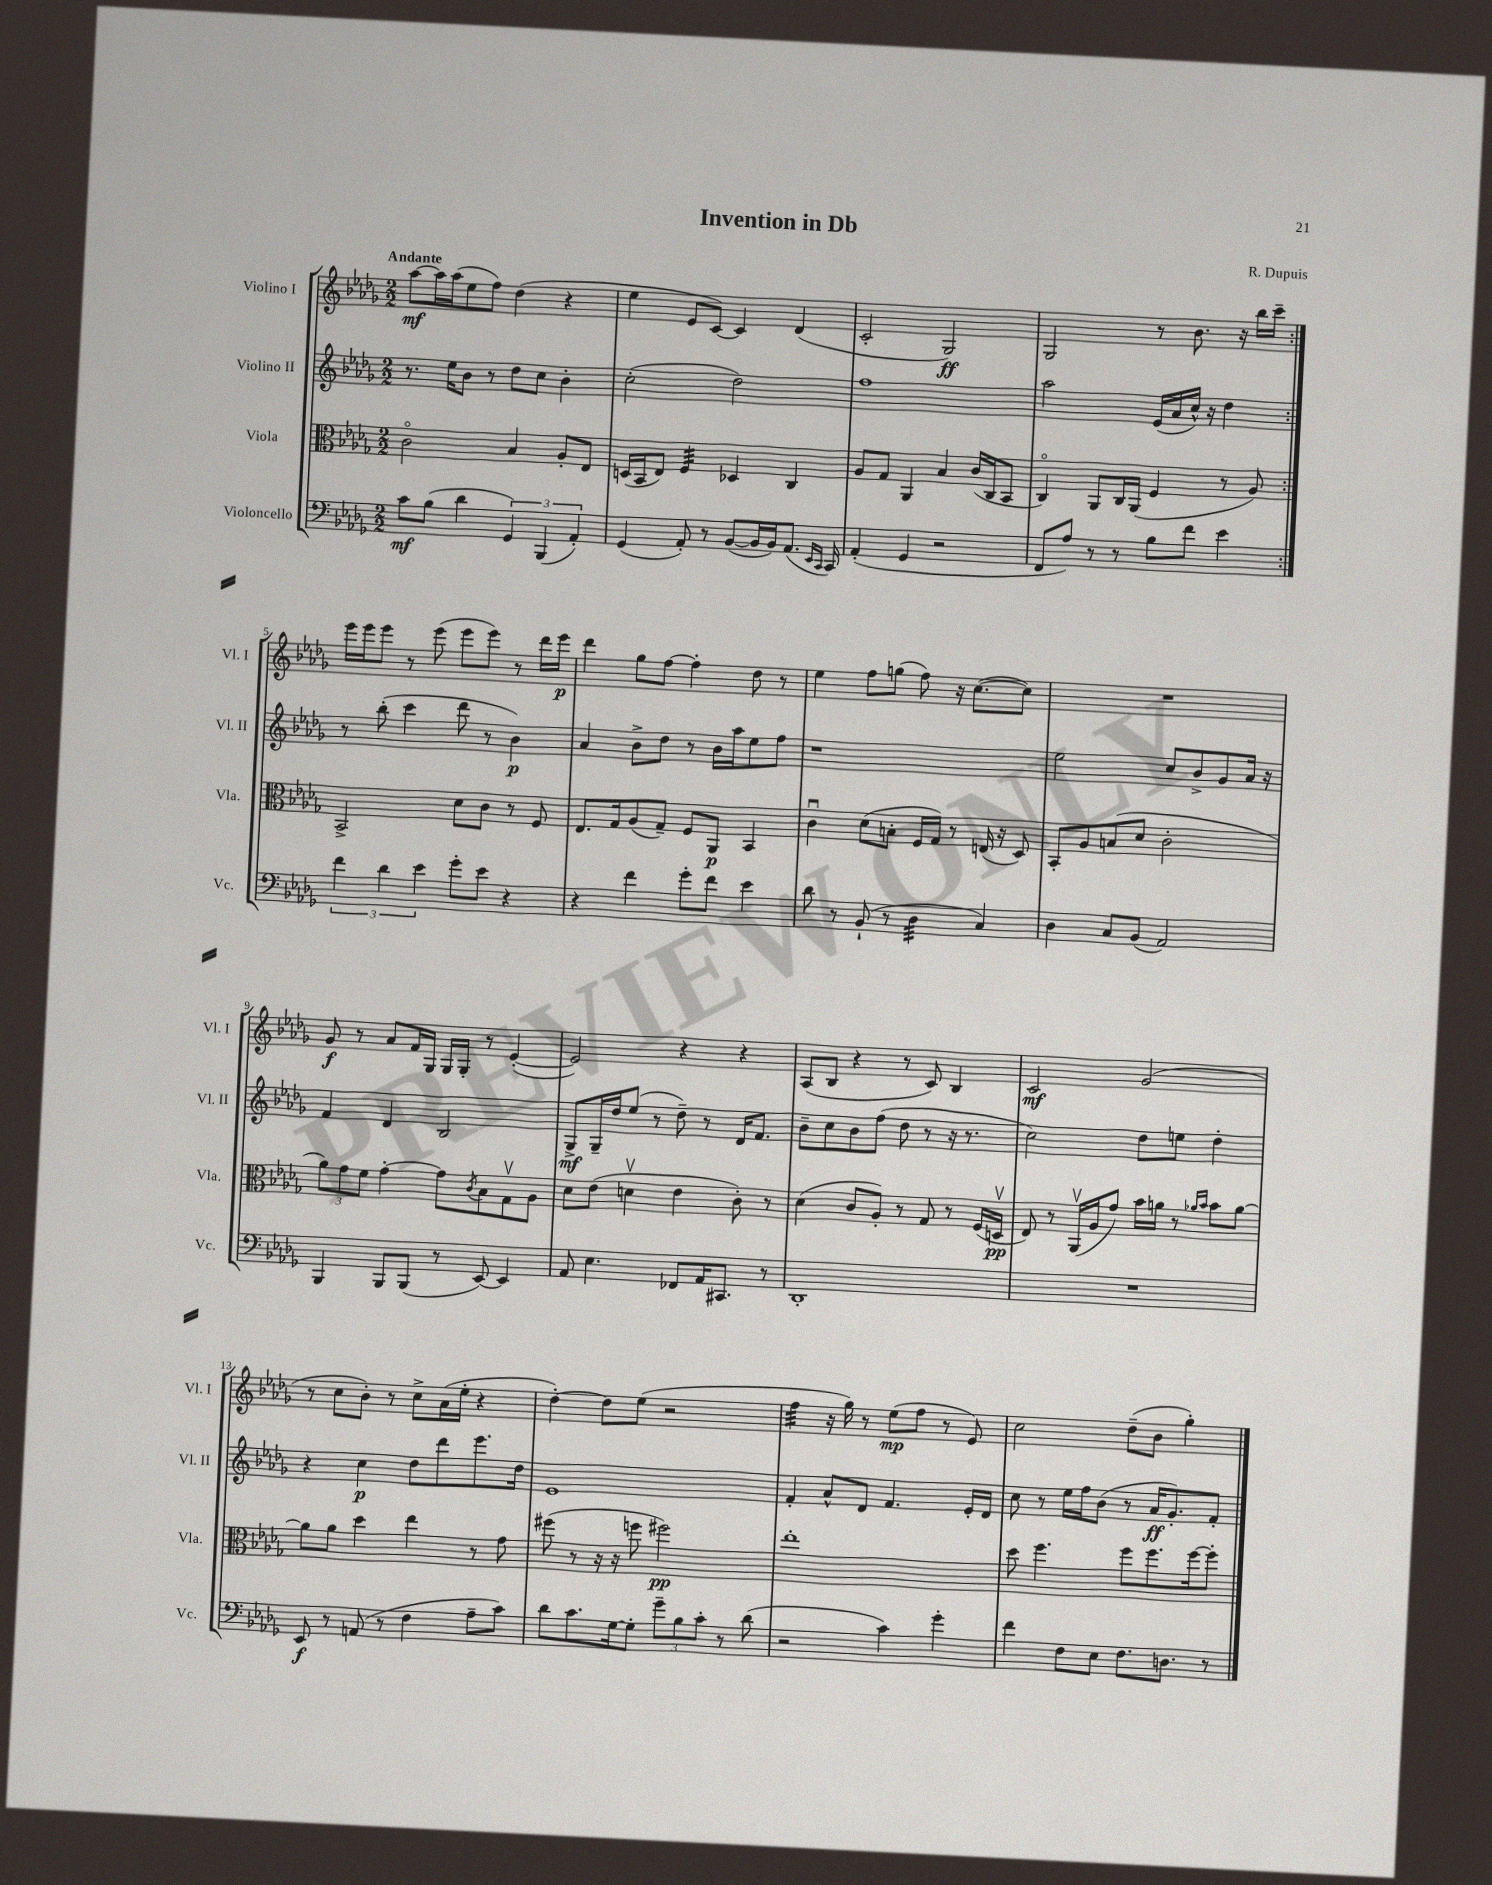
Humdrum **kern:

**kern	**kern	**kern	**kern
*staff4	*staff3	*staff2	*staff1
*clefF4	*clefC3	*clefG2	*clefG2
*k[b-e-a-d-g-]	*k[b-e-a-d-g-]	*k[b-e-a-d-g-]	*k[b-e-a-d-g-]
*M2/2	*M2/2	*M2/2	*M2/2
8c	2co	8.r	[8aa-
(8B-	.	.	16aa-]
.	.	16ee-	(16aa-
4d-	.	8b-	8ee-
.	.	8r	8ff)
6GG-)	4B-	8dd-	(4dd-
.	.	8cc	.
(6BBB-	.	.	.
.	8A-'	4b-'	4r
6AA-')	.	.	.
.	8E-	.	.
=	=	=	=
(4GG-	(16D	(2cc'	4ee-
.	16BB-	.	.
.	8E-)	.	.
8AA-')	4F	.	8e-
8r	.	.	[8c)
([8BB-	4D-	2dd-)	4c]
16BB-]	.	.	.
16BB-)	.	.	.
(8.AA-	4C	.	(4d-
16qqEE-	.	.	.
16qqCC	.	.	.
16CC)	.	.	.
=	=	=	=
(4AA-'	8A-	1ff	2c'
.	8G-	.	.
4GG-	4AA-	.	.
2r	4B-	.	2G-)
.	(16c	.	.
.	16C	.	.
.	8BB-	.	.
=	=	=	=
8FF	4Co)	2aa-	2G-
8A-)	.	.	.
8r	8AA-	.	.
8r	16C	.	.
.	(16AA-	.	.
8B-	4F	(16e-	8r
.	.	16a-	.
8f	.	16cc^^)	8.b-
.	.	16r	.
4e-	8r	4dd-	.
.	.	.	16r
.	8A-)	.	16bb-
.	.	.	16ccc~
=:|!	=:|!	=:|!	=:|!
6f	2BB-^	8r	16eee-
.	.	.	16eee-
.	.	(8bb-'	8eee-
6d-	.	.	.
.	.	4ccc	8r
6e-	.	.	.
.	.	.	(8eee-
8g-'	8d-	8ddd-	8eee-
8e-	8c	8r	8eee-)
4r	8r	4b-)	8r
.	8F	.	16ddd-
.	.	.	16eee-
=	=	=	=
4r	8.E-	4a-	4ddd-
.	16G-	.	.
4f	(8A-	8b-^	8gg-
.	8G-~)	8dd-	[8ff
8g-'	8F	8r	4ff']
8f	8AA-	16b-	.
.	.	16aa-	.
4e-	4BB-	8ee-	8dd-
.	.	8ff	8r
=	=	=	=
8d-	4cu	1r	4ee-
8r	.	.	.
(8BB-`	(8d-	.	8ff
8r	8B'	.	(8gg
4D-	16F	.	8ff)
.	16G-)	.	.
.	8r	.	16r
.	.	.	([8.cc
4C)	(16E	.	.
.	16r	.	.
.	8D-)	.	8cc])
=	=	=	=
4D-	8BB-'	2ee-	1r
.	8A-	.	.
8C	(8B	.	.
(8BB-	8d-	.	.
2AA-)	2c'	8cc	.
.	.	8b-^	.
.	.	8g-	.
.	.	16a-	.
.	.	16r	.
=	=	=	=
4BBB-	12a-)	4f	8g-
.	12g-	.	.
.	.	.	8r
.	12f	.	.
8BBB-	[4g-'	4d-	8a-
(8BBB-	.	.	16f
.	.	.	16G-
8r	8g-]	2B-	16G-
.	.	.	16G-'
.	8qc	.	.
[8EE-)	8B-	.	8r
4EE-]	8G-v	.	([4e-'
.	8A-	.	.
=	=	=	=
8AA-	8d-	8G-^	2e-])
4.E-	(8e-	16G-~	.
.	.	16dd-	.
.	4dv	(8ee-	.
.	.	8r	.
8FF-	4e-	8dd-~)	4r
16AA-	.	8r	.
8.CC#	.	.	.
.	8c')	16d-	4r
.	.	8.f	.
8r	8r	.	.
=	=	=	=
1DD-'	(4d-	8b-~	(8A-
.	.	8cc	8B-
.	8c	8b-	4r
.	8A-')	(8ff	.
.	8r	8dd-	8r
.	8G-	8r	8c)
.	8r	16r	4B-
.	.	8.r	.
.	(16F	.	.
.	16Dv	.	.
=	=	=	=
1r	8E-)	2cc)	2c
.	8r	.	.
.	(16AA-v	.	.
.	16A-	.	.
.	8g-)	.	.
.	16b-	8dd-	(2g-
.	16a	.	.
.	8r	8ee	.
.	16qqa-	.	.
.	16qqb-	.	.
.	8b-	4dd-'	.
.	[8a-	.	.
=	=	=	=
8EE-	8a-]	4r	8r
8r	8a-	.	8cc
(8AA	4dd-	4cc	8b-')
8r	.	.	8r
4F	4ee-	8dd-	8cc^
.	.	8ddd-	(16a-
.	.	.	16ee-'
8A-~	8r	8.eee-	4r
8c)	8g-	.	.
.	.	16dd-	.
=	=	=	=
8d-	(8ff#	1e-	[4dd-')
8.c	8r	.	.
.	16r	.	8dd-]
[16G-	16r	.	.
8G-']	8ff	.	(8ee-
12g-~	2ff#)	.	2r
12B-	.	.	.
12c'	.	.	.
8r	.	.	.
(8d-	.	.	.
=	=	=	=
2r	1ee-'	4f'	4ff
.	.	8a-^^	16r
.	.	.	16gg-)
.	.	8d-	8r
4c)	.	4.f	(8ee-
.	.	.	8ff
4g-'	.	.	8r
.	.	16e-'	8e-)
.	.	16d-	.
=	=	=	=
4f	8dd-	8cc	2cc
.	4.ff	8r	.
8F	.	16ee-	.
.	.	16ff	.
8E-	.	(8b-	.
8.F	8ff	8r	(8dd-~
.	8.ff	16a-	8b-
8.D	.	8.g-')	.
.	.	.	4gg-')
.	[16ff	.	.
8r	8ff']	8f'	.
==	==	==	==
*-	*-	*-	*-
